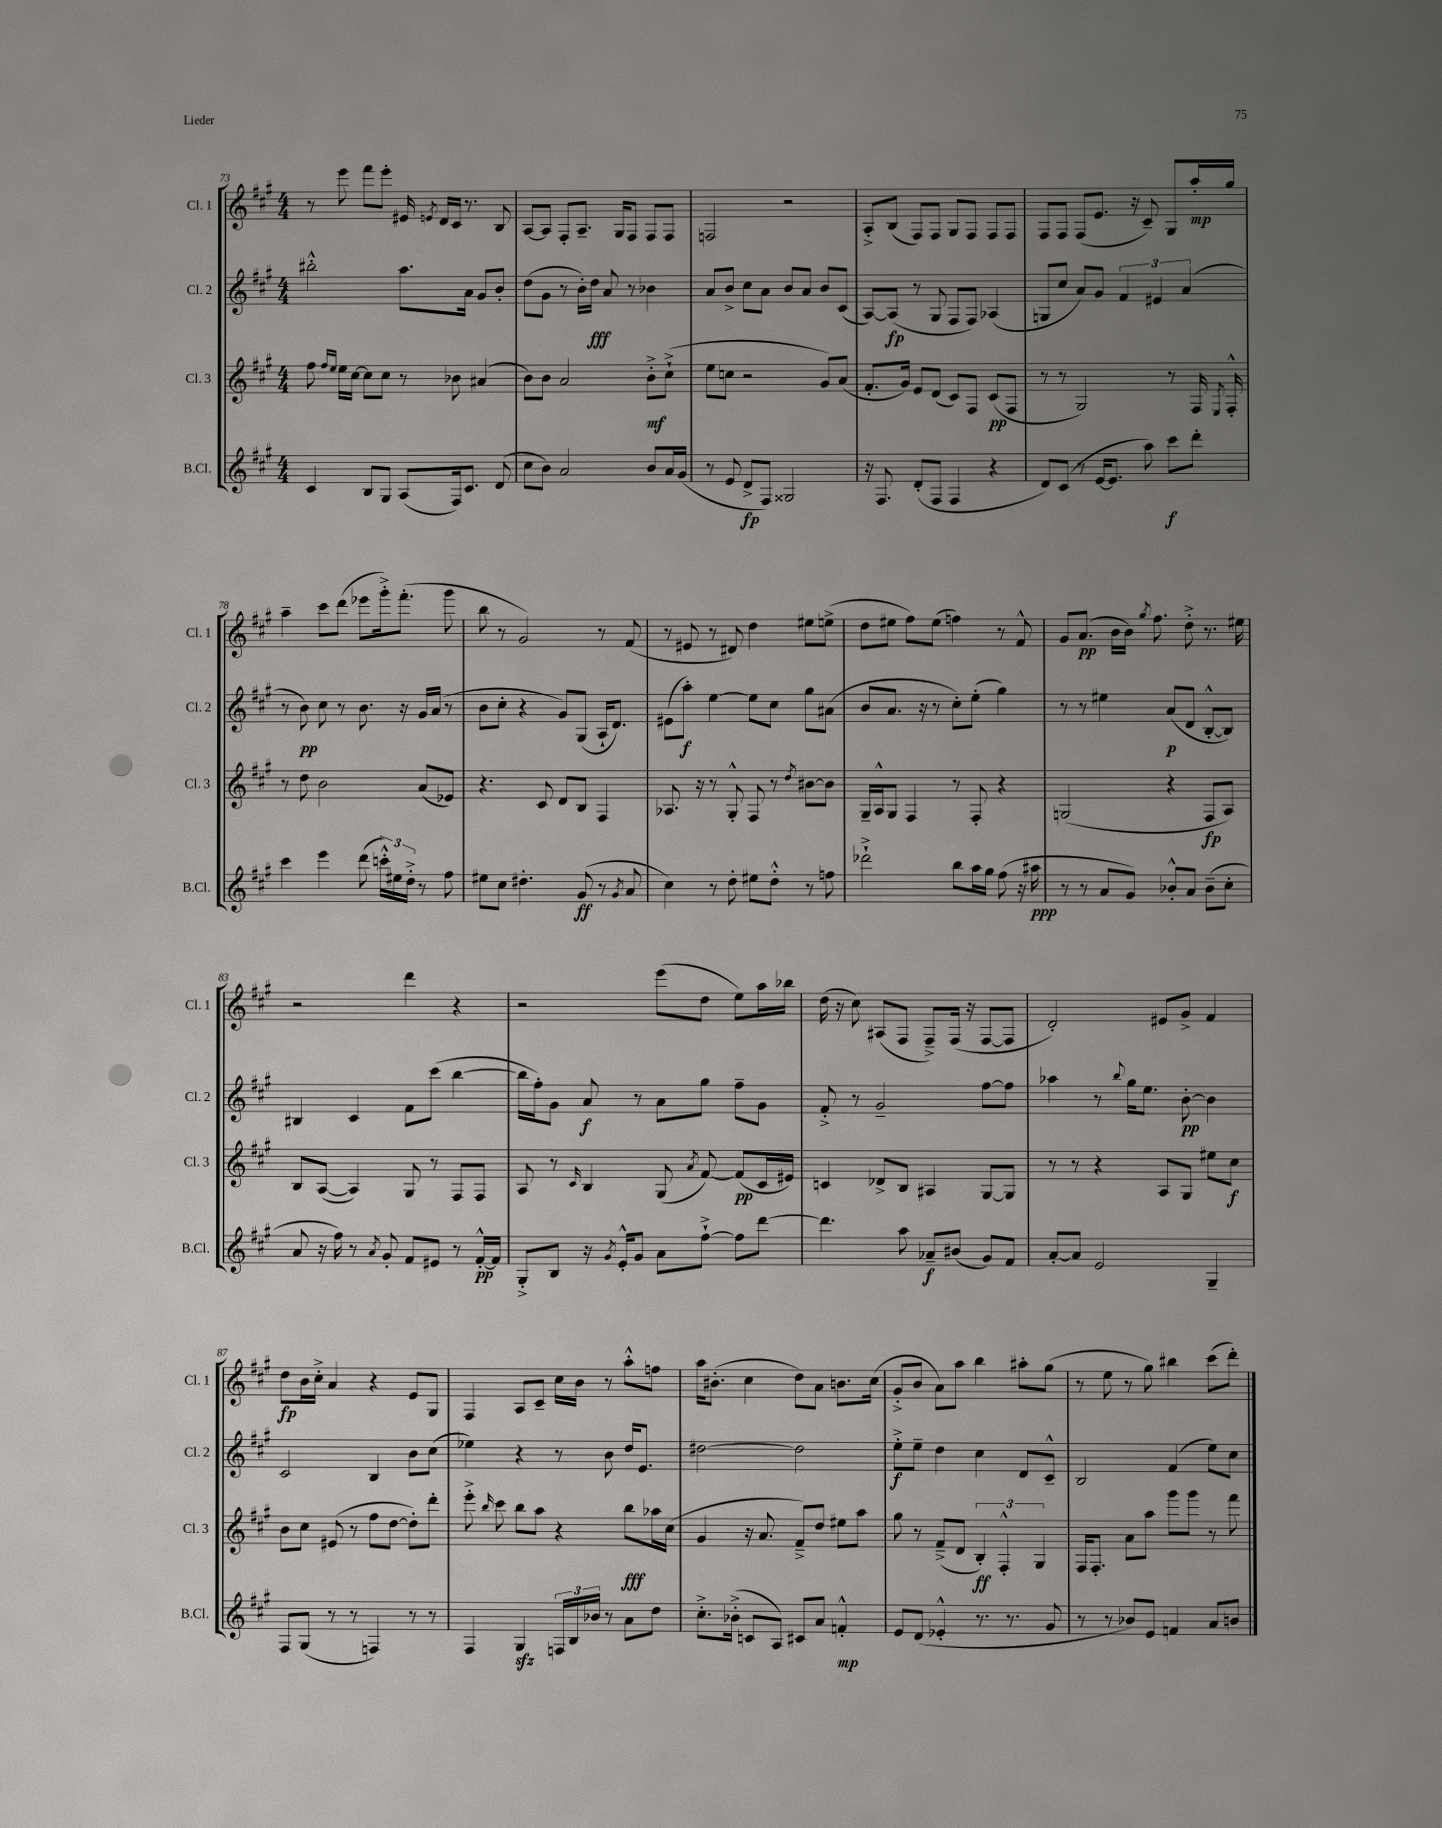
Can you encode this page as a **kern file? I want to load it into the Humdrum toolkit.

**kern	**kern	**kern	**kern
*staff4	*staff3	*staff2	*staff1
*clefG2	*clefG2	*clefG2	*clefG2
*k[f#c#g#]	*k[f#c#g#]	*k[f#c#g#]	*k[f#c#g#]
*M4/4	*M4/4	*M4/4	*M4/4
4c#	8ff#	2bb#'^^	8r
.	16qqff#	.	.
.	16qqee	.	.
.	16ee	.	8eee
.	[16cc#	.	.
8B	8cc#]	.	8fff#
8G#	8cc#	.	8eee'
(8A	8r	8.aa	16e#
.	.	.	8qe
.	.	.	16d
16F#)	8b-	.	16c#
8.c#	.	16a	8.r
.	(4a#	8g#	.
(8d	.	8b'	8B
=	=	=	=
8cc#	8b)	(8dd	[8A
8b)	8b	8g#	8A]
2a	2a	8r	8F#'
.	.	16b')	8.A~
.	.	16dd	.
.	.	8a	.
.	.	.	16G#
.	.	8r	8F#
8b	8b'^	4b-	8F#
16a	(8cc#`^	.	8F#
(16g#	.	.	.
=	=	=	=
8r	8ee	8a	2F
8e	8cc	8b^	.
8d^	2r	8cc#	.
8F#)	.	8a	.
2G##	.	8b	2r
.	.	8a	.
.	8g#)	8b	.
.	(8a	(8c#	.
=	=	=	=
16r	8.f#'	[8A)	8A'^
8.F#	.	.	.
.	.	(8A]	(8B
.	16g#)	.	.
(8d'	8e	8r	8F#)
8F#	(8d	8G#	8F#
4F#	8c#)	8F#	8G#
.	8F#	8F#)	8F#
4r	(8c#	(4A-	8F#
.	8F#	.	8F#
=	=	=	=
8d)	8r	8G	8F#
(8c#	8r	8cc#	8F#
8r	2G#)	8a)	(8F#
[16e	.	8g#	8.e
8.e]	.	.	.
.	.	6f#	.
.	.	.	16r
8aa)	.	.	8c#~)
.	.	6e#	.
8ccc#	8r	.	8G#
.	.	(6a	.
8ddd'	16F#	.	16aa'
.	8qE	.	.
.	16F#'^^	.	16gg#
=	=	=	=
4ccc#	8r	8r	4aa~
.	8dd	8b)	.
4eee	2b	8cc#	8ccc#
.	.	8r	(8ddd
(8ddd	.	8.b	8eee-
24ccc'^^)	.	.	16ggg#'^)
24ee#	.	.	.
.	.	16r	(8.fff#'
24dd'^	.	.	.
8r	(8a	16g#	.
.	.	(16a	.
8ff#	8e-)	8r	8ggg#
=	=	=	=
8ee#	4.r	8b	8bb
8cc#	.	8cc#'	8r
4.dd#'	.	4r	2g#)
.	8c#	.	.
.	8d	8g#)	.
(8g#	8B	(8G#	.
8r	4F#	16A`	8r
.	.	8.d)	.
8qg#	.	.	.
8a	.	.	(8f#
=	=	=	=
4cc#)	8.A-	(8e#	8r
.	.	8aa')	8e#
.	16r	.	.
8r	8r	[4ee	8r
8dd'	8G#'^^	.	8d#)
8ee#	8F#	8ee]	4dd
8dd'^^	8r	8cc#	.
.	8qdd	.	.
8r	[8b#	8gg#	8ee#
8ff	8b#]	(8a#	(8ee^
=	=	=	=
2ddd-`^	16G#~	8b	8dd
.	16A^^	.	.
.	8G#	8.a	8ee#
.	4F#	.	8ff#)
.	.	16r	.
.	.	8r	(8ee#
8bb	8r	8cc#')	4ff)
16aa	8F#'	(8ee'	.
16gg#	.	.	.
(8ff#	4r	4gg#)	8r
16r	.	.	8f#^^
16aa#	.	.	.
=	=	=	=
8r	(2G	8r	8g#
8r	.	8r	(8.a
8a	.	4ee#	.
.	.	.	16b
8g#)	.	.	16b)
.	.	.	8qgg#
.	.	.	8.ff#
8b-'^^	4r	(8a	.
8a	.	8d	8dd'^
(8b-~	8F#	[8B'^^	8.r
8cc#'	8A)	8B])	.
.	.	.	16ee#
=	=	=	=
8a	8B	4B#	2r
16r	([8A	.	.
16ff#)	.	.	.
8r	4A])	4c#	.
8qa	.	.	.
8g#'	.	.	.
8f#	8G#	8f#	4ddd
8e#	8r	(8ccc#	.
8r	8F#	[4bb	4r
[16f#'^^	8F#	.	.
16f#]	.	.	.
=	=	=	=
8G#'^	8A	16bb]	2r
.	.	16ff#')	.
8B	8r	8g#	.
.	16qqc#	.	.
16r	4B	8a	.
8qg#	.	.	.
16e'^^	.	.	.
8g#	.	8r	.
8a	(8G#	8a	(8eee
.	8qa	.	.
[8ff#`^	[8f#)	8gg#	8dd
8ff#]	(8f#]	8ff#~	8ee)
[8ddd	16c#	8g#	16aa
.	16e#)	.	16bb-
=	=	=	=
4.ddd]	4c	8f#'^	(16dd
.	.	.	16r
.	.	8r	8cc#)
.	8d-^	2g#~	(8A#
8aa	8B	.	8F#
8a-~	4A#	.	8F#~^)
(8b#	.	.	(16F#
.	.	.	16r
8g#)	[8G#	[8ff#	[8F#
8f#	8G#]	8ff#]	8F#]
=	=	=	=
[8a'	8r	4aa-	2d')
8a]	8r	.	.
2e	4r	8r	.
.	.	8qqbb	.
.	.	16gg#	.
.	.	8.ee	.
.	8A	.	8e#
.	8G#	[8b'	8g#^
4G#~	8ee#	4b]	4f#
.	8cc#	.	.
=	=	=	=
8F#	8b	2c#	8dd
(8G#	8cc#	.	16b
.	.	.	16cc#'^
8r	(8e#	.	4a
8r	8r	.	.
4F)	8ff#	4B	4r
.	[8dd	.	.
8r	8dd'])	8b	8e
8r	8ddd'	(8cc#	8G#
=	=	=	=
4F#	8eee'^	4ee-)	4F#
.	16qqbb	.	.
.	8ccc#	.	.
4G#	8bb	4r	8A
.	8aa	.	8c#~
24F	4r	8r	16cc#
24B	.	.	.
.	.	.	16b
24b-	.	.	.
8r	.	8b	8r
8a	8bb	16dd	8aa'^^
.	.	8.e	.
8dd	16aa-	.	8ff
.	(16cc#	.	.
=	=	=	=
8.cc#'^	4g#	[2dd#	16aa
.	.	.	(8.b#'
(16b-'^	.	.	.
8c	16r	.	4cc#
.	8.a	.	.
8A)	.	.	.
8c#	8f#~^)	2dd#]	8dd)
8a	8dd	.	8a
4f'^^	8ee#	.	8.b
.	8aa	.	.
.	.	.	(16cc#
=	=	=	=
8e	8gg#	8ee'^	8g#'^
(8d	8r	8ee~	8b
4e-'^^	(8f#~^	4dd	8a)
.	8d	.	8aa
8.r	6B')	4cc#	4bb
.	6F#'^^	.	.
8.r	.	.	.
.	.	8d	8aa#'
.	6G#	.	.
8g#	.	8c#~^^	(8gg#
=	=	=	=
8r	16F#	2B	8r
.	8.F#'	.	.
8r	.	.	8ee
8b-)	8a	.	8r
8e	8aa	.	8gg#)
4f	8ggg#	(4f#	4bb#
.	8ggg#	.	.
8a	8r	8ee)	(8ccc#
8b	8fff#	8cc#	8ddd')
==	==	==	==
*-	*-	*-	*-
